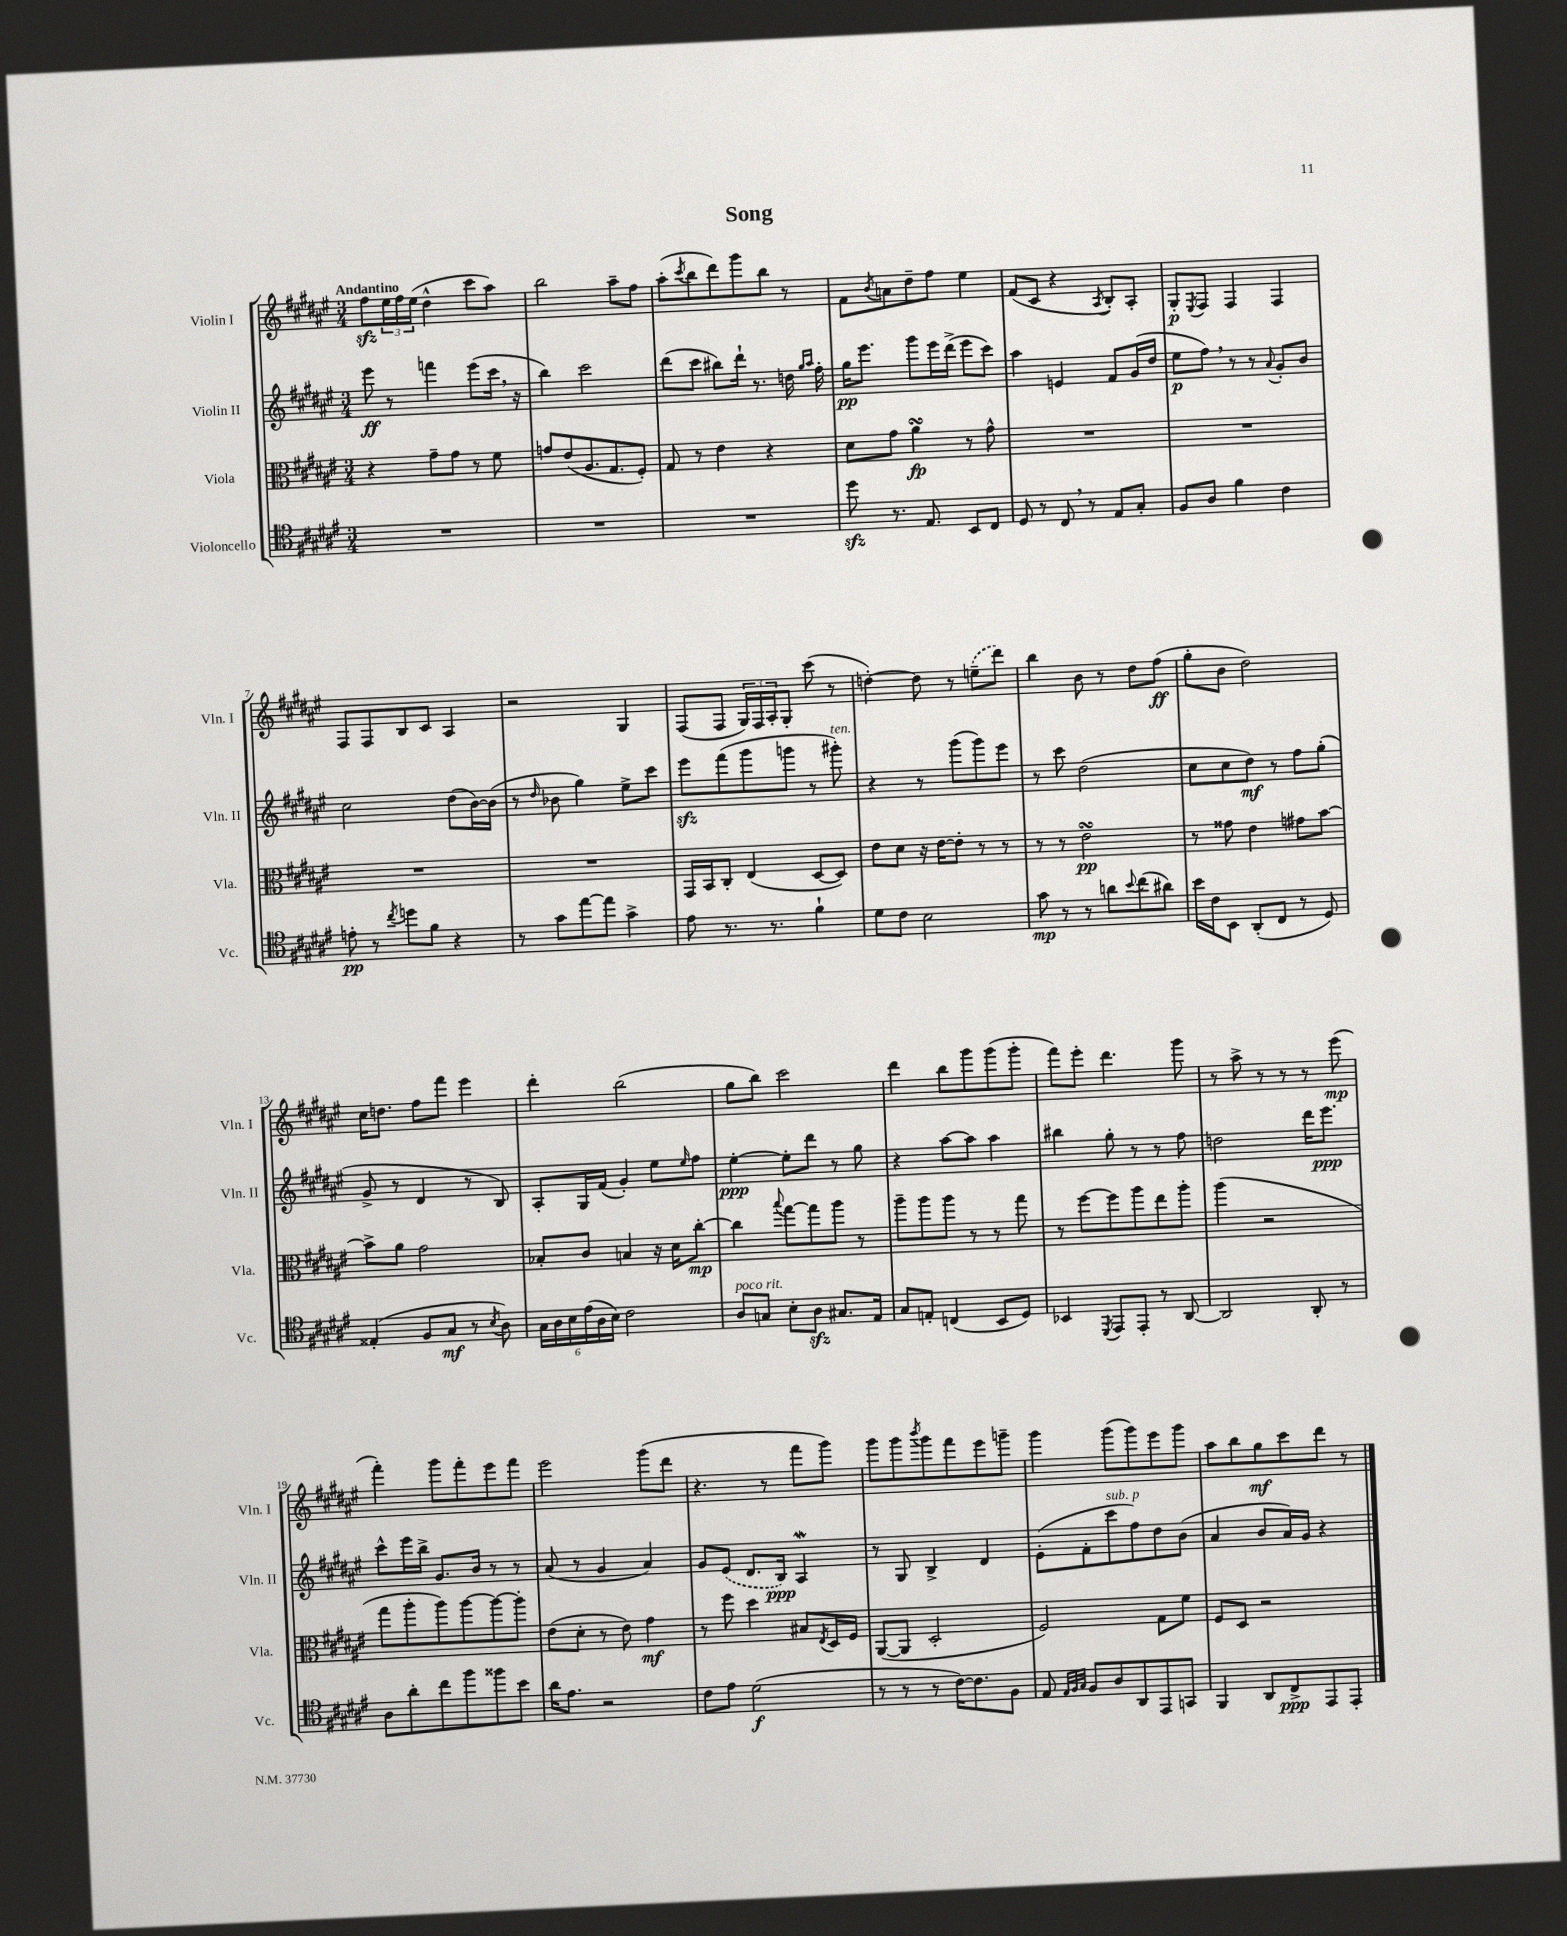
\header { title = "Song" }
<<
\new StaffGroup <<
\new Staff = "s0" \with { instrumentName = "Violin I" shortInstrumentName = "Vln. I" } {
    \clef treble \key fis \major \numericTimeSignature \time 3/4 \tempo "Andantino"
    fis''8\sfz \tuplet 3/2 { eis''16 fis''16 eis''16( } dis''4-^ cis'''8 ais''8) |
    b''2 ais''8-- fis''8 |
    ais''8-.( \acciaccatura { cis'''8 } b''8 dis'''8) gis'''8 b''8 r8 |
    fis'8 \acciaccatura { b'8 } a'8 dis''8-- fis''8 eis''4 |
    fis'8( cis'8 r4 \acciaccatura { ais8 } b8-.) ais8-. |
    gis8-.\p \acciaccatura { eis8 } fis8 fis4 fis4 |
    fis8 fis8 b8 cis'8 ais4 |
    r2 gis4 |
    fis8( fis8 \tuplet 3/2 { gis16) fis16 ais16-. } gis8-. cis'''8( r8 |
    d''4~-.) d''8 r8 \once \slurDashed e''8--( dis'''8) |
    b''4 b'8 r8 dis''8 fis''8\ff( |
    gis''8-. b'8 dis''2) |
    cis''16 d''8. fis''8 fis'''8 eis'''4 |
    dis'''4-. b''2( |
    gis''8 b''8) cis'''2 |
    dis'''4 b''8 gis'''8 gis'''8( gis'''8-. |
    fis'''8) eis'''8-. dis'''4. gis'''8 |
    r8 ais''8-> r8 r8 r8 eis'''8\mp( |
    fis'''4-.) gis'''8 fis'''8-. eis'''8 fis'''8 |
    eis'''2 gis'''8( dis'''8 |
    r4. r8 fis'''8 gis'''8) |
    gis'''8 gis'''8 \acciaccatura { b'''8 } gis'''8 fis'''8 eis'''8 g'''8-- |
    gis'''4 gis'''8( gis'''8) eis'''8 gis'''8 |
    ais''8 b''8 gis''8\mf cis'''8 dis'''8 r8 \bar "|." |
}
\new Staff = "s1" \with { instrumentName = "Violin II" shortInstrumentName = "Vln. II" } {
    \clef treble \key fis \major \numericTimeSignature \time 3/4
    eis'''8\ff r8 f'''4 eis'''8( cis'''16 \breathe r16 |
    b''4) cis'''2 |
    dis'''8( cis'''8 bis''8) dis'''16-! r8. d''16 \grace { gis''16 ais''16 } fis''16-. |
    gis''16\pp eis'''8. gis'''8 eis'''16 dis'''16->( eis'''8 cis'''8) |
    ais''4 e'4 fis'8 gis'16( dis''16 |
    eis''8\p fis''8) \breathe r8 r8 \appoggiatura { ais'8 } gis'8-. b'8 |
    cis''2 dis''8( b'16~) b'16( |
    r8 \grace { dis''16 } bes'8 gis''4) eis''8-> cis'''8 |
    eis'''8\sfz fis'''8( gis'''8 g'''8 r8 gis'''8-.^\markup { \italic "ten." }) |
    r4 r8 gis'''8( gis'''8) eis'''8 |
    r8 cis'''8 dis''2( |
    cis''8 cis''8 dis''8\mf) r8 fis''8 gis''8-.( |
    gis'8-> r8 dis'4 r8 b8) |
    ais8-. gis16 fis'16( gis'4-.) eis''8 \grace { eis''16 } fis''8 |
    eis''4~-.\ppp eis''8-. dis'''8 r8 gis''8 |
    r4 ais''8~ ais''8 ais''4 |
    bis''4 gis''8-. r8 r8 fis''8 |
    d''2 dis'''16 eis'''8.\ppp |
    cis'''8-^ eis'''16 b''16-> gis'8. b'16 r8 r8 |
    ais'8( r8 gis'4 ais'4) |
    gis'8 \once \slurDashed eis'8( dis'8. b16\ppp) ais4\mordent |
    r8 gis8 b4-> dis'4 |
    eis'8-.( fis'8-. cis'''8^\markup { \italic "sub. p" } fis''8) dis''8 b'8( |
    ais'4 b'8 ais'16) gis'16 r4 \bar "|." |
}
\new Staff = "s2" \with { instrumentName = "Viola" shortInstrumentName = "Vla." } {
    \clef alto \key fis \major \numericTimeSignature \time 3/4
    r4 gis'8-- gis'8 r8 fis'8 |
    g'8 eis'8( ais8. gis8. fis8-.) |
    gis8 r8 eis'4 r4 |
    dis'8 gis'8 ais'4\turn\fp r8 gis'8-^ |
    R2. |
    R2. |
    R2. |
    R2. |
    gis,16 b,16 cis8-. eis4( dis8~ dis8) |
    eis'8 dis'8 r16 eis'16~ eis'8-. r8 r8 |
    r8 r8 eis'2\turn\pp |
    r8 gisis'8 eis'4 gis'8 b'8~ |
    b'8-> ais'8 gis'2 |
    bes8-. cis'8 b4 r16 dis'16 cis''8~-.\mp |
    cis''4 \appoggiatura { b''8 } gis''8~ gis''8 ais''8 r8 |
    ais''8-- ais''8 ais''8 r8 r8 gis''8 |
    r8 fis''8~ fis''8 ais''8 eis''8 ais''8-. |
    ais''4( r2 |
    gis''8 ais''8-. ais''8) ais''8~ ais''8~ ais''8-. |
    eis'8( dis'8-. r8 eis'8) gis'4\mf |
    r8 fis''8 dis''4 bis8 \acciaccatura { eis8 } dis16 fis16 |
    ais,8~( ais,8 dis2-. |
    fis2) gis8 fis'8 |
    fis8 dis8 r2 \bar "|." |
}
\new Staff = "s3" \with { instrumentName = "Violoncello" shortInstrumentName = "Vc." } {
    \clef tenor \key fis \major \numericTimeSignature \time 3/4
    R2. |
    R2. |
    R2. |
    dis''8\sfz r8. eis8. b,8 cis8 |
    dis8 r8 cis8 \breathe r8 eis8 gis8-. |
    fis8 ais8 fis'4 cis'4 |
    e'8-.\pp r8 \acciaccatura { cis''8 } d''8 fis'8 r4 |
    r8 gis'8 eis''8~ eis''8 gis'4-> |
    eis'8 r8. r8. fis'4-! |
    dis'8 cis'8 b2 |
    gis'8\mp r8 r8 a'8 \appoggiatura { b'8 } cis''8( ais'8) |
    b'16 cis'16 b,8 ais,8-.( cis8 r8 dis8) |
    eisis4-.( fis8 gis8\mf r8 \acciaccatura { b8 } ais8) |
    \tuplet 6/4 { gis16 ais16 b16 eis'16( ais16 b16) } cis'2 |
    ais8^\markup { \italic "poco rit." } g8 b8-. ais8\sfz gis8. eis16 |
    gis8 e8-. c4( b,8 dis8) |
    bes,4 \acciaccatura { dis,8 } eis,8 eis,8-. r8 ais,8~ |
    ais,2 ais,8-. r8 |
    ais8 ais'8-. cis''8 fis''8 fisis''8 b'8 |
    ais'16 eis'8. r2 |
    cis'8 eis'8 dis'2\f( |
    r8 r8 r8 cis'16~) cis'8. fis8 |
    eis8 \grace { eis32 fis32 gis32 } fis8 ais8 ais,8 eis,8 g,8 |
    fis,4 ais,8 cis8->\ppp eis,8 eis,8-. \bar "|." |
}
>>
>>
